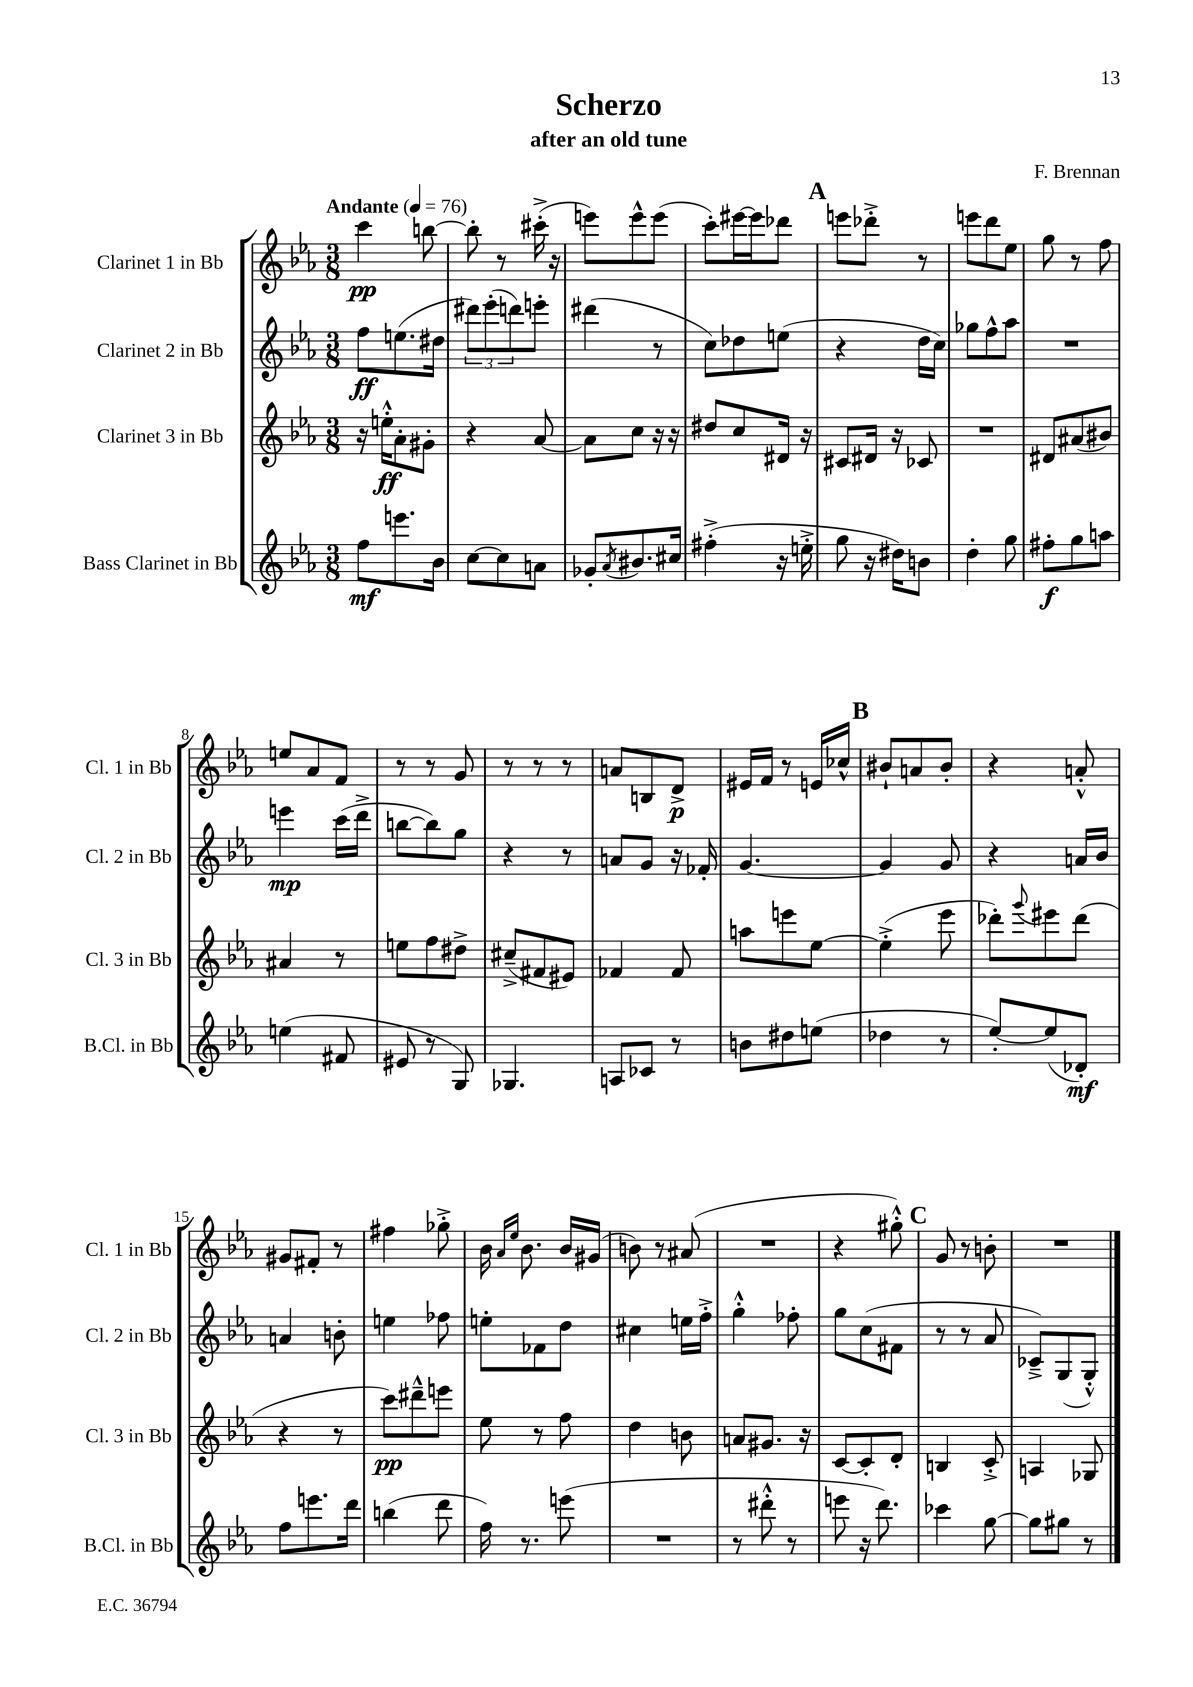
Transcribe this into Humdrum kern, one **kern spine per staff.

**kern	**dynam	**kern	**dynam	**kern	**dynam	**kern	**dynam
*part4	*part4	*part3	*part3	*part2	*part2	*part1	*part1
*staff4	*staff4	*staff3	*staff3	*staff2	*staff2	*staff1	*staff1
*I"Bass Clarinet in Bb	*	*I"Clarinet 3 in Bb	*	*I"Clarinet 2 in Bb	*	*I"Clarinet 1 in Bb	*
*I'B.Cl. in Bb	*	*I'Cl. 3 in Bb	*	*I'Cl. 2 in Bb	*	*I'Cl. 1 in Bb	*
*clefG2	*	*clefG2	*	*clefG2	*	*clefG2	*
*k[b-e-a-]	*	*k[b-e-a-]	*	*k[b-e-a-]	*	*k[b-e-a-]	*
*M3/8	*	*M3/8	*	*M3/8	*	*M3/8	*
*MM76	*	*MM76	*	*MM76	*	*MM76	*
=1	=1	=1	=1	=1	=1	=1	=1
!	!	!	!	!	!	!LO:TX:a:B:t=Andante	!
8ff\L	mf	16r	.	8ff\L	ff	4ccc\	pp
.	.	16een'^^\KL	ff	.	.	.	.
8.eeen\	.	8a-'\	.	(8.een\	.	.	.
.	.	8g#X'\J	.	.	.	[8bbn\	.
16b-\Jk	.	.	.	16dd#X\Jk	.	.	.
=2	=2	=2	=2	=2	=2	=2	=2
[8cc\L	.	4r	.	12ddd#X\L)	.	8bb'\]	.
.	.	.	.	(12eee-'\	.	.	.
8cc\]	.	.	.	.	.	8r	.
.	.	.	.	12dddn\)	.	.	.
8an\J	.	[8a-/	.	8eeen'\J	.	(16ccc#X'^\	.
.	.	.	.	.	.	16r	.
=3	=3	=3	=3	=3	=3	=3	=3
8g-X'/L	.	8a-\L]	.	(4ddd#X\	.	8eeen\L)	.
8qa-/	.	.	.	.	.	.	.
8.b#X/	.	8cc\J	.	.	.	8eee^^\	.
.	.	16r	.	8r	.	(8eee\J	.
16cc#X/Jk	.	16r	.	.	.	.	.
=4	=4	=4	=4	=4	=4	=4	=4
(4ff#X'^\	.	8dd#X/L	.	8cc\L)	.	8ccc'\L)	.
.	.	8cc/	.	8dd-X\	.	[16eee#X\L	.
.	.	.	.	.	.	16eee#\J]	.
16r	.	16d#X/Jk	.	(8een\J	.	8ddd-X\J	.
16een'^\	.	16r	.	.	.	.	.
!!LO:REH:place=s1:t=A
=5	=5	=5	=5	=5	=5	=5	=5
8gg\	.	8c#X/L	.	4r	.	8eeen\L	.
16r	.	16d#X/Jk	.	.	.	8ddd-X'^\J	.
16dd#X\KL)	.	16r	.	.	.	.	.
8bn\J	.	8c-X/	.	16dd\LL	.	8r	.
.	.	.	.	16cc\JJ)	.	.	.
=6	=6	=6	=6	=6	=6	=6	=6
4dd'\	.	4.r	.	8gg-X\L	.	8eeen\L	.
.	.	.	.	8ff^^\	.	8ddd\	.
8gg\	.	.	.	8aa-\J	.	8ee-\J	.
=7	=7	=7	=7	=7	=7	=7	=7
8ff#X'\L	f	8d#X/L	.	4.r	.	8gg\	.
8gg\	.	(8a#X/	.	.	.	8r	.
8aan\J	.	8b#X/J)	.	.	.	8ff\	.
!!LO:LB:g=z
=8	=8	=8	=8	=8	=8	=8	=8
(4een\	.	4a#X/	.	4eeen\	mp	8een/L	.
.	.	.	.	.	.	8a-/	.
8f#X/	.	8r	.	(16ccc\LL	.	8f/J	.
.	.	.	.	16ddd^\JJ	.	.	.
=9	=9	=9	=9	=9	=9	=9	=9
8e#X/	.	8een\L	.	[8bbn\L	.	8r	.
8r	.	8ff\	.	8bb\])	.	8r	.
8G/)	.	8dd#X^\J	.	8gg\J	.	8g/	.
=10	=10	=10	=10	=10	=10	=10	=10
4.G-X/	.	(8cc#X~^/L	.	4r	.	8r	.
.	.	8f#X/	.	.	.	8r	.
.	.	8e#X/J)	.	8r	.	8r	.
=11	=11	=11	=11	=11	=11	=11	=11
8An/L	.	4f-X/	.	8an/L	.	8an/L	.
8c-X/J	.	.	.	8g/J	.	8Bn/	.
8r	.	8f-/	.	16r	.	8d^/J	p
.	.	.	.	16f-X'/	.	.	.
=12	=12	=12	=12	=12	=12	=12	=12
8bn\L	.	8aan\L	.	[4.g/	.	16e#X/LL	.
.	.	.	.	.	.	16f/JJ	.
8dd#X\	.	8eeen\	.	.	.	8r	.
(8een\J	.	[8ee-\J	.	.	.	16en/LL	.
.	.	.	.	.	.	16cc-X^^/JJ	.
!!LO:REH:place=s1:t=B
=13	=13	=13	=13	=13	=13	=13	=13
4dd-X\	.	(4ee-'^\]	.	4g/]	.	8b#X`/L	.
.	.	.	.	.	.	8an/	.
8r	.	8eee-\	.	8g/	.	8b#'/J	.
=14	=14	=14	=14	=14	=14	=14	=14
[8ee-'/L)	.	8ddd-X'\L)	.	4r	.	4r	.
.	.	8qqggg/	.	.	.	.	.
(8ee-/]	.	8eee#X\	.	.	.	.	.
8d-X'/J)	mf	(8ddd-\J	.	16an/LL	.	8an'^^/	.
.	.	.	.	16b-/JJ	.	.	.
!!LO:LB:g=z
=15	=15	=15	=15	=15	=15	=15	=15
8ff\L	.	4r	.	4an/	.	8g#X/L	.
8.eeen\	.	.	.	.	.	8f#X'/J	.
.	.	8r	.	8bn'\	.	8r	.
16ddd\Jk	.	.	.	.	.	.	.
=16	=16	=16	=16	=16	=16	=16	=16
(4bbn\	.	8ccc\L)	pp	4een\	.	4ff#X\	.
.	.	8ddd#X~^^\	.	.	.	.	.
8ddd\	.	8eeen\J	.	8ff-X\	.	8gg-X'^\	.
=17	=17	=17	=17	=17	=17	=17	=17
16ff\)	.	8ee-\	.	8een'\L	.	16b-\	.
.	.	.	.	.	.	16qqa-/LL	.
.	.	.	.	.	.	16qqee-/JJ	.
8.r	.	.	.	.	.	8.b-\	.
.	.	8r	.	8f-X\	.	.	.
(8eeen\	.	8ff\	.	8dd\J	.	16b-/LL	.
.	.	.	.	.	.	(16g#X/JJ	.
=18	=18	=18	=18	=18	=18	=18	=18
4.r	.	4dd\	.	4cc#X\	.	8bn\)	.
.	.	.	.	.	.	8r	.
.	.	8bn\	.	16een\LL	.	(8a#X/	.
.	.	.	.	16ff'^\JJ	.	.	.
=19	=19	=19	=19	=19	=19	=19	=19
8r	.	8an/L	.	4gg'^^\	.	4.r	.
8ddd#X'^^\	.	8.g#X/J	.	.	.	.	.
8r	.	.	.	8ff-X'\	.	.	.
.	.	16r	.	.	.	.	.
=20	=20	=20	=20	=20	=20	=20	=20
8eeen\	.	[8c/L	.	8gg\L	.	4r	.
16r	.	8c'/]	.	(8cc\	.	.	.
8.ddd\)	.	.	.	.	.	.	.
.	.	8d'/J	.	8f#X\J	.	8gg#X'^^\)	.
!!LO:REH:place=s1:t=C
=21	=21	=21	=21	=21	=21	=21	=21
4ccc-X\	.	4Bn/	.	8r	.	8g/	.
.	.	.	.	8r	.	8r	.
[8gg\	.	8c'^/	.	8a-/	.	8bn'\	.
=22	=22	=22	=22	=22	=22	=22	=22
8gg\L]	.	4An/	.	8c-X~^/L)	.	4.r	.
8gg#X\J	.	.	.	(8G/	.	.	.
8r	.	8G-X/	.	8G'^^/J)	.	.	.
==	==	==	==	==	==	==	==
*-	*-	*-	*-	*-	*-	*-	*-
